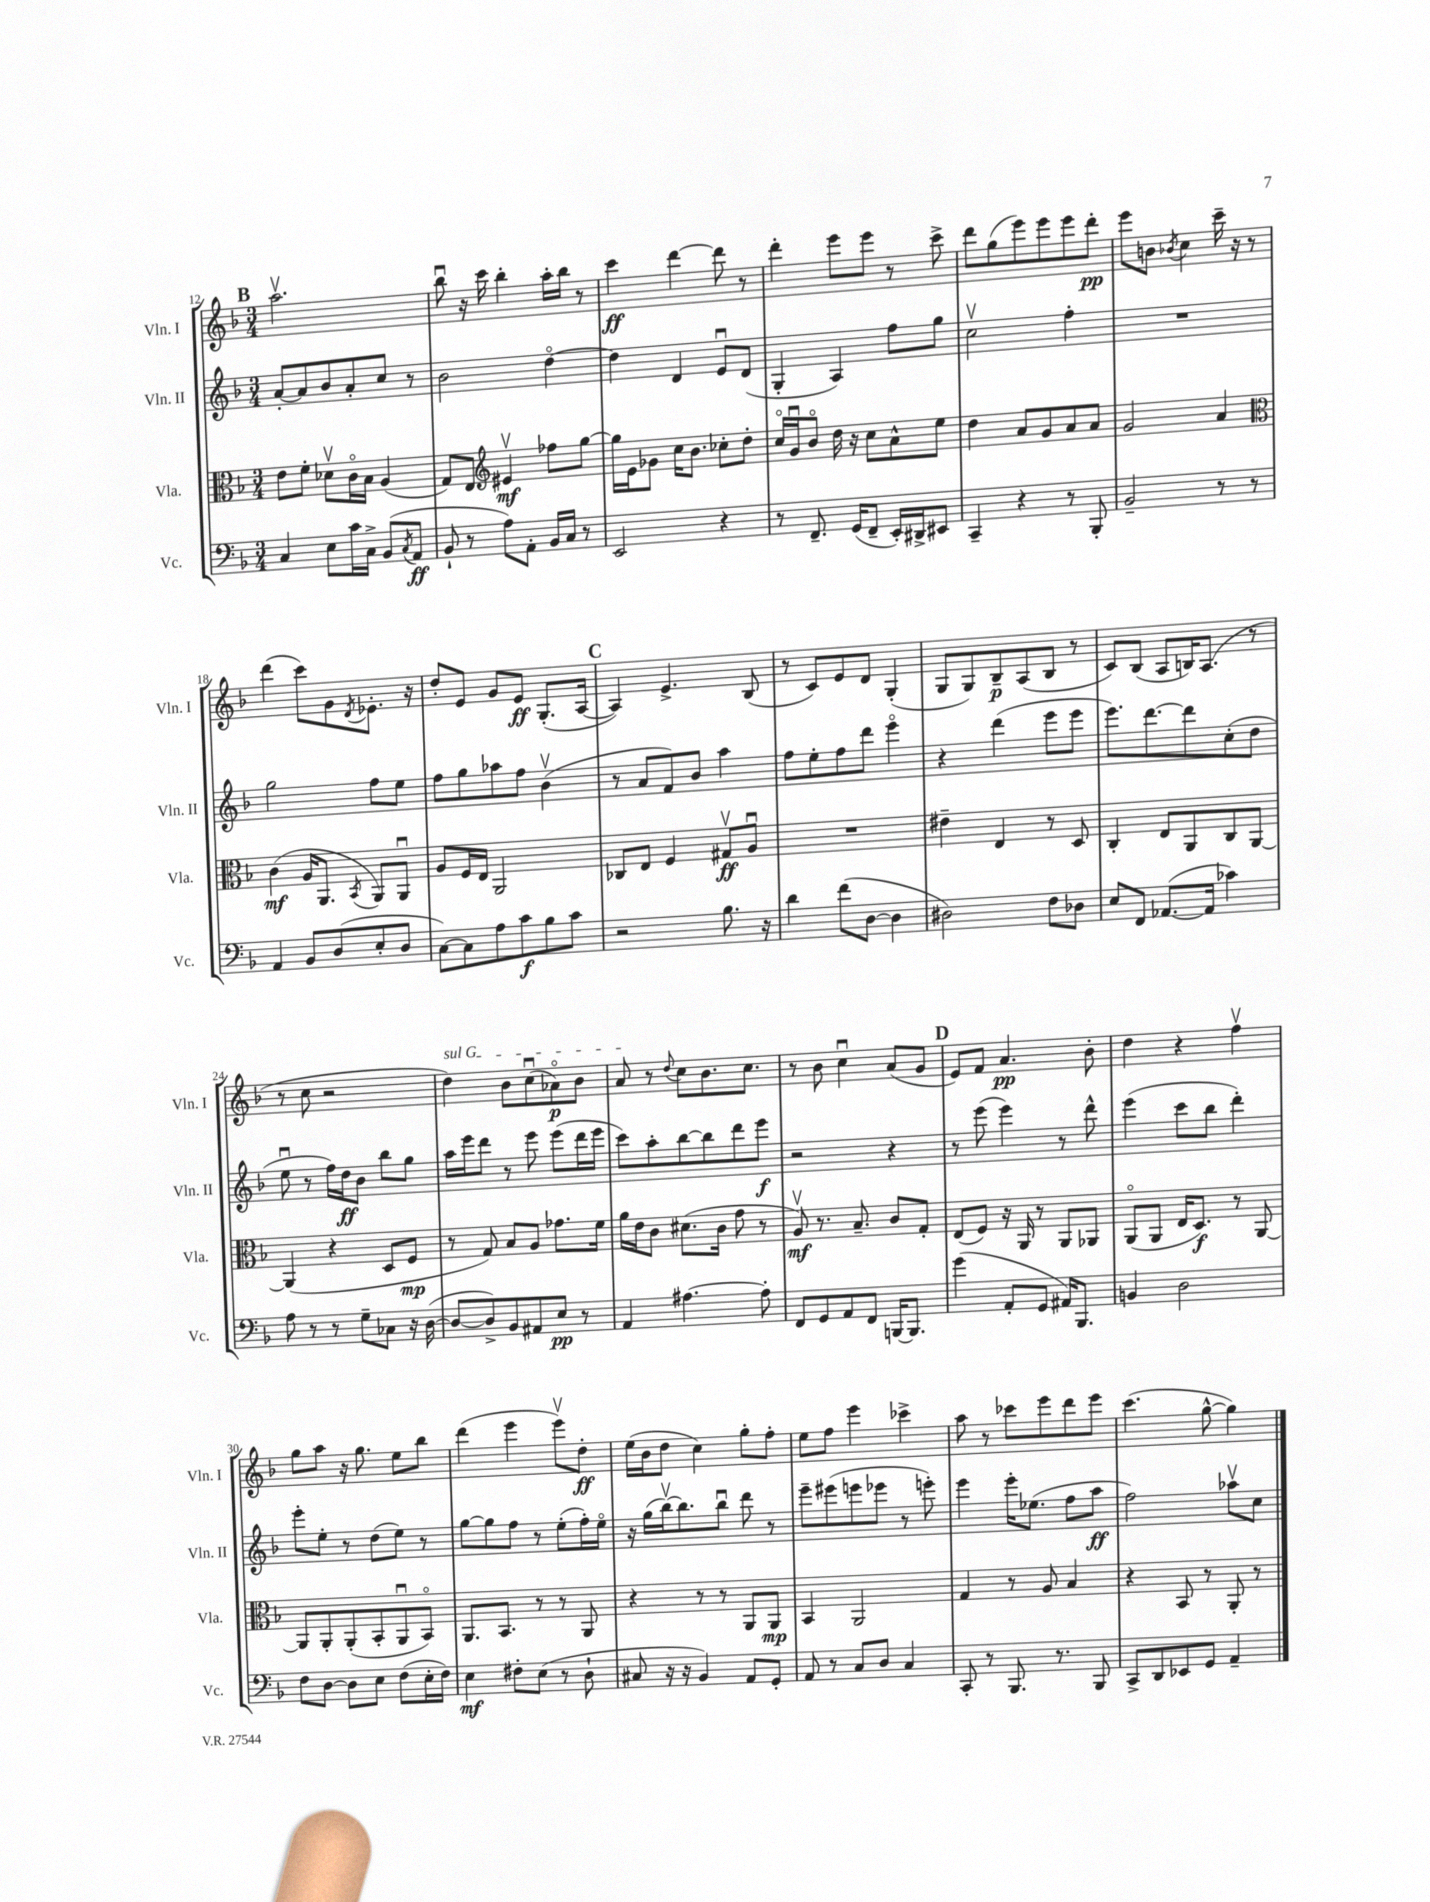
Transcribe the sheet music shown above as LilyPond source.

<<
\new StaffGroup <<
\new Staff = "s0" \with { instrumentName = "Vln. I" shortInstrumentName = "Vln. I" } {
    \clef treble \key f \major \numericTimeSignature \time 3/4
    \mark \markup { \bold "B" } a''2.\upbow |
    bes''8\downbow r16 c'''16 bes''4-. a''16-. bes''16 r8 |
    c'''4\ff d'''4~ d'''8 r8 |
    d'''4-. e'''8 e'''8 r8 c'''8-> |
    d'''8 g''8( e'''8) e'''8 e'''8 d'''8-.\pp |
    e'''8 b'8 \acciaccatura { bes'8 } c''4 c'''16-- r16 r8 |
    d'''4( c'''8) g'8 \acciaccatura { d'8 } ees'8.-. r16 |
    d''8-. e'8 g'8 e'8\ff g8.-.( a16~ |
    \mark \markup { \bold "C" } a4) e'4.-> bes8( |
    r8 c'8) e'8 d'8 g4-.( |
    g8 g8) bes8--\p a8( bes8 r8 |
    c'8) bes8( a8 b16) a8.( r8 |
    r8 c''8 r2 |
    \once \override TextSpanner.bound-details.left.text = \markup { \italic "sul G" } d''4\startTextSpan) bes'8 c''8\downbow( aes'8\flageolet\p) bes'8 |
    a'8\stopTextSpan r8 \appoggiatura { d''8 } c''8 bes'8. c''8. |
    r8 bes'8 c''4\downbow a'8( g'8 |
    \mark \markup { \bold "D" } e'8) f'8 a'4.\pp bes'8-. |
    d''4 r4 f''4\upbow |
    g''8 a''8 r16 g''8. e''8 bes''8 |
    d'''4( e'''4 e'''8\upbow) d''8-.\ff |
    e''16( bes'16 d''8 c''4) g''8-. f''8-. |
    e''8 f''8 e'''4 ces'''4-> |
    a''8 r8 ces'''8 e'''8 d'''8 e'''8 |
    c'''4.( g''8~-^ g''4) \bar "|." |
}
\new Staff = "s1" \with { instrumentName = "Vln. II" shortInstrumentName = "Vln. II" } {
    \clef treble \key f \major \numericTimeSignature \time 3/4
    \mark \markup { \bold "B" } a'8~-. a'8 bes'8 a'8-. c''8 r8 |
    bes'2 d''4~\flageolet |
    d''4 d'4 e'8\downbow d'8( |
    g4-. a4) f''8 g''8 |
    c''2\upbow f''4-. |
    R2. |
    g''2 f''8 e''8 |
    f''8 g''8 aes''8 f''8 bes'4\upbow( |
    \mark \markup { \bold "C" } r8 a'8 f'8) bes'8 a''4 |
    f''8 e''8-. f''8 d'''8 e'''4\flageolet |
    r4 d'''4( e'''8 e'''8 |
    e'''8.) d'''8.~ d'''8 c''8-.( d''8 |
    e''8\downbow r8 f''16) d''16\ff bes'8 bes''8 g''8 |
    a''16 e'''16 d'''8 r8 e'''8 e'''8( d'''16 e'''16 |
    c'''8) a''8-. bes''8~ bes''8 d'''8 e'''8\f |
    r2 r4 |
    \mark \markup { \bold "D" } r8 e'''8( e'''4) r8 d'''8-^ |
    e'''4( c'''8 bes''8 d'''4-.) |
    e'''8-. e''8-. r8 d''8( e''8) r8 |
    g''8~ g''8 f''8 r8 e''8-.( f''16-.) e''16\flageolet |
    r16 g''16( bes''16~\upbow) bes''8. bes''8\downbow d'''8 r8 |
    e'''8-- eis'''8( e'''8 ees'''8 r8 e'''8-.) |
    e'''4 e'''16-. ees''8.( f''8 a''8\ff |
    f''2) aes''8\upbow c''8 \bar "|." |
}
\new Staff = "s2" \with { instrumentName = "Vla." shortInstrumentName = "Vla." } {
    \clef alto \key f \major \numericTimeSignature \time 3/4
    \mark \markup { \bold "B" } e'8 f'8-. des'8\upbow c'16\flageolet bes16 a4( |
    g8) e8 \clef treble eis'4\upbow\mf fes''8 g''8~ |
    g''16 e'16 ges'8 c''16 bes'8. ces''8-. d''8-. |
    c''16\flageolet g'16\downbow bes'8\flageolet d''16 r16 c''8 a'8-^ e''8 |
    d''4 a'8 g'8 a'8 a'8 |
    g'2 a'4 |
    \clef alto c'4\mf( a16 a,8. \acciaccatura { bes,8 } a,8) a,8\downbow |
    a8 f16 e16 a,2 |
    \mark \markup { \bold "C" } ces8 e8 f4 gis8\upbow\ff a8\downbow |
    R2. |
    eis'4-- e4 r8 d8 |
    c4-. e8 a,8 c8 a,8~ |
    a,4( r4 d8 f8\mp |
    r8 g8) bes8 a8 ges'8. f'16 |
    a'16 e'16 c'8 dis'8.( c'16 g'8 r8 |
    a8\upbow\mf) r8. bes8.-- c'8 g8-. |
    \mark \markup { \bold "D" } e8( f8) r16 a,16 r8 a,8 aes,8 |
    a,8\flageolet( a,8 e16 d8.\f) r8 a,8~ |
    a,8 a,8-. a,8-.( bes,8-. a,8\downbow bes,8\flageolet) |
    a,8. bes,8. r8 r8 a,8 |
    r4 r8 r8 a,8 a,8\mp |
    bes,4 a,2 |
    g4 r8 a8 bes4 |
    r4 bes,8 r8 a,8-. r8 \bar "|." |
}
\new Staff = "s3" \with { instrumentName = "Vc." shortInstrumentName = "Vc." } {
    \clef bass \key f \major \numericTimeSignature \time 3/4
    \mark \markup { \bold "B" } c4 e8 c'16 c16-> bes,8( \acciaccatura { c8 } a,8\ff |
    bes,8-! r8 a8) a,8-. bes,16 c16 r8 |
    e,2 r4 |
    r8 f,8.-- g,16( f,8-- e,16-.) dis,16-> eis,8 |
    c,4-- r4 r8 bes,,8-. |
    bes,2-- r8 r8 |
    a,4 bes,8 d8( e8-. d8 |
    c8~) c8 a8 c'8\f bes8 c'8 |
    \mark \markup { \bold "C" } r2 bes8. r16 |
    d'4 f'8( d8~ d4 |
    dis2) f8 des8 |
    e8 f,8 aes,8.~( aes,16 ces'4) |
    a8 r8 r8 g8-- ces8 r16 d16~( |
    d8~ d8->) bes,8 ais,8 e8\pp r8 |
    a,4 ais4.~ ais8-. |
    f,8 g,8 a,8 f,8 b,,16~ b,,8. |
    \mark \markup { \bold "D" } g'4( a,8-. g,8 ais,16) bes,,8. |
    b,4 d2 |
    f8 d8~ d8 e8 f8( e16-. f16) |
    e4\mf fis8-. e8( r8 d8-! |
    cis8 r16 r16 bes,4) a,8 g,8-. |
    a,8 r8 c8 d8 c4 |
    c,8-. r8 bes,,8. r8. bes,,8 |
    c,8-> d,8 ees,8 g,8 a,4-- \bar "|." |
}
>>
>>
\layout { \context { \Score currentBarNumber = #12 } }
